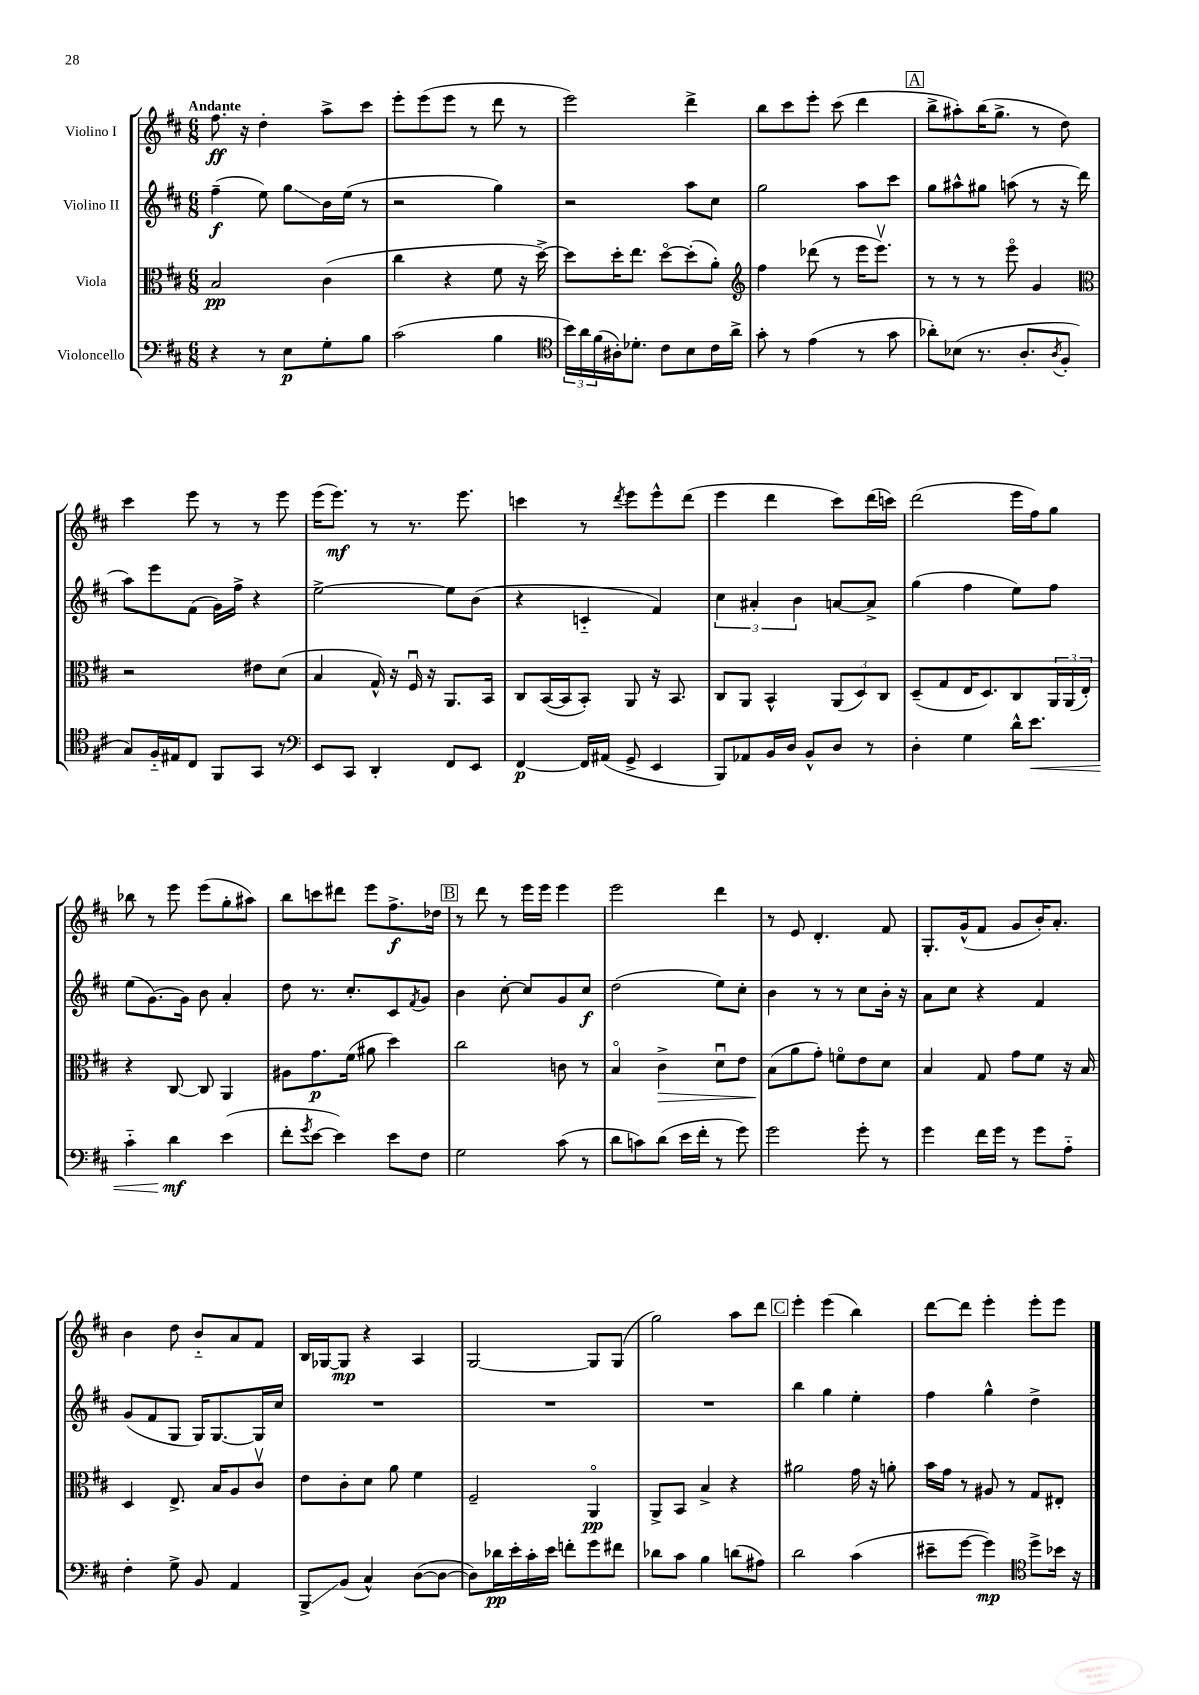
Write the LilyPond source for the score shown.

<<
\new StaffGroup <<
\new Staff = "s0" \with { instrumentName = "Violino I" } {
    \clef treble \key d \major \numericTimeSignature \time 6/8 \tempo "Andante"
    fis''8.\ff r16 d''4-. a''8-> cis'''8 |
    e'''8-. e'''8( e'''8 r8 d'''8 r8 |
    e'''2) d'''4-> |
    b''8 cis'''8 e'''8-. cis'''8( d'''4 |
    \mark \markup { \box "A" } b''8-> ais''8-.) b''16( g''8.-> r8 d''8) |
    cis'''4 e'''8 r8 r8 e'''8 |
    e'''16( e'''8.\mf) r8 r8. e'''8. |
    c'''4 r8 \acciaccatura { d'''8 } e'''8 e'''8-^ d'''8( |
    e'''4 d'''4 cis'''8) d'''16( c'''16) |
    d'''2( e'''16 fis''16) g''8 |
    bes''8 r8 e'''8 e'''8( g''8-. ais''8) |
    b''8 c'''8 dis'''8 e'''8 fis''8.->\f des''16 |
    \mark \markup { \box "B" } r8 d'''8 r8 e'''16 e'''16 e'''4 |
    e'''2 d'''4 |
    r8 e'8 d'4.-. fis'8 |
    g8.-. g'16-^( fis'8 g'8 b'16-.) a'8.-. |
    b'4 d''8 b'8-_ a'8 fis'8 |
    b16 ges16~ ges8\mp r4 a4 |
    g2~ g8 g8( |
    g''2) a''8 d'''8 |
    \mark \markup { \box "C" } e'''4-. e'''4( b''4) |
    d'''8~ d'''8 e'''4-. e'''8-. e'''8 \bar "|." |
}
\new Staff = "s1" \with { instrumentName = "Violino II" } {
    \clef treble \key d \major \numericTimeSignature \time 6/8
    fis''4--\f( e''8) g''8\glissando b'16 e''16( r8 |
    r2 g''4) |
    r2 a''8 cis''8 |
    g''2 a''8 cis'''8 |
    \mark \markup { \box "A" } g''8 ais''8-^ gis''8 a''8( r8 r16 d'''16 |
    a''8) e'''8 fis'8( g'16) fis''16-> r4 |
    e''2~-> e''8 b'8( |
    r4 c'4-_ fis'4) |
    \tuplet 3/2 { cis''4 ais'4-. b'4 } a'8~ a'8-> |
    g''4( fis''4 e''8) fis''8 |
    e''8( g'8.~) g'16 b'8 a'4-. |
    d''8 r8. cis''8.-. cis'8 \acciaccatura { fis'8 } g'8 |
    \mark \markup { \box "B" } b'4 cis''8~-. cis''8 g'8 cis''8\f |
    d''2( e''8) cis''8-. |
    b'4 r8 r8 cis''8 b'16-. r16 |
    a'8 cis''8 r4 fis'4 |
    g'8( fis'8 g8 g16) g8.~ g16 cis''16 |
    R2. |
    R2. |
    R2. |
    \mark \markup { \box "C" } b''4 g''4 e''4-. |
    fis''4 g''4-^ d''4-> \bar "|." |
}
\new Staff = "s2" \with { instrumentName = "Viola" } {
    \clef alto \key d \major \numericTimeSignature \time 6/8
    b2\pp cis'4( |
    cis''4 r4 fis'8 r16 d''16~->) |
    d''8 d''16-. e''8. d''8~\flageolet d''8-.( a'8-.) |
    \clef treble fis''4 des'''8( r8 e'''16 e'''8.\upbow) |
    \mark \markup { \box "A" } r8 r8 r8 e'''8\flageolet g'4 |
    \clef alto r2 eis'8 d'8( |
    b4 g16-^) r16 fis16\downbow r16 a,8. b,16 |
    cis8 b,16~( b,16 b,8-.) a,8 r16 b,8. |
    cis8 a,8 b,4-^ \tuplet 3/2 { a,8( d8) cis8 } |
    d8--( g8 e16 d8.) cis8 \tuplet 3/2 { a,16 a,16( e16-.) } |
    r4 cis8~ cis8 a,4 |
    ais8 g'8.\p fis'16( ais'8 d''4) |
    \mark \markup { \box "B" } cis''2 c'8 r8 |
    b4\flageolet cis'4->\> d'8\downbow e'8 |
    b8\!( a'8 g'8-.) f'8\flageolet e'8 d'8 |
    b4 g8 g'8 fis'8 r16 b16 |
    d4 e8.-> b16 a8 cis'8\upbow |
    e'8 cis'8-. d'8 a'8 fis'4 |
    fis2-- a,4\flageolet\pp |
    a,8-> b,8 b4-> r4 |
    \mark \markup { \box "C" } ais'2 g'16 r16 a'8-. |
    b'16 g'16 r8 ais8 r8 g8 eis8-. \bar "|." |
}
\new Staff = "s3" \with { instrumentName = "Violoncello" } {
    \clef bass \key d \major \numericTimeSignature \time 6/8
    r4 r8 e8\p g8-. b8 |
    cis'2( b4 |
    \clef tenor \tuplet 3/2 { b'16) a'16 fis'16( } ais16-.) des'8.-. cis'8 b8 cis'16 a'16-> |
    g'8-. r8 e'4( r8 g'8 |
    \mark \markup { \box "A" } aes'8-.) bes8( r8. a8.-. \acciaccatura { a8 } fis8-. |
    g8) fis16-_ eis16 cis8 fis,8 g,8 r8 |
    \clef bass e,8 cis,8 d,4-. fis,8 e,8 |
    fis,4~\p fis,16 ais,16( g,8-> e,4 |
    b,,8) aes,8 b,16 d16 b,8-^ d8 r8 |
    d4-. g4 d'16-^ e'8.\< |
    cis'4-_ d'4\mf\! e'4( |
    fis'8-. \acciaccatura { g'8 } e'8~ e'4) e'8 fis8 |
    \mark \markup { \box "B" } g2 cis'8( r8 |
    d'8 c'8) d'8( e'16 fis'16-. r8 g'8) |
    g'2 g'8-. r8 |
    g'4 fis'16 g'16 r8 g'8 a8-_ |
    fis4-. g8-> b,8 a,4 |
    b,,8->\glissando b,8( cis4-^) d8~( d8~ |
    d8) des'16\pp e'16-. cis'16-. e'16 f'8-. g'8 fis'8 |
    des'8 cis'8 b4 d'8( ais8) |
    \mark \markup { \box "C" } d'2 cis'4( |
    eis'8-- g'8~ g'4\mp) \clef tenor d''8-> bes'16 r16 \bar "|." |
}
>>
>>
\layout { \context { \Score \remove "Bar_number_engraver" } }
